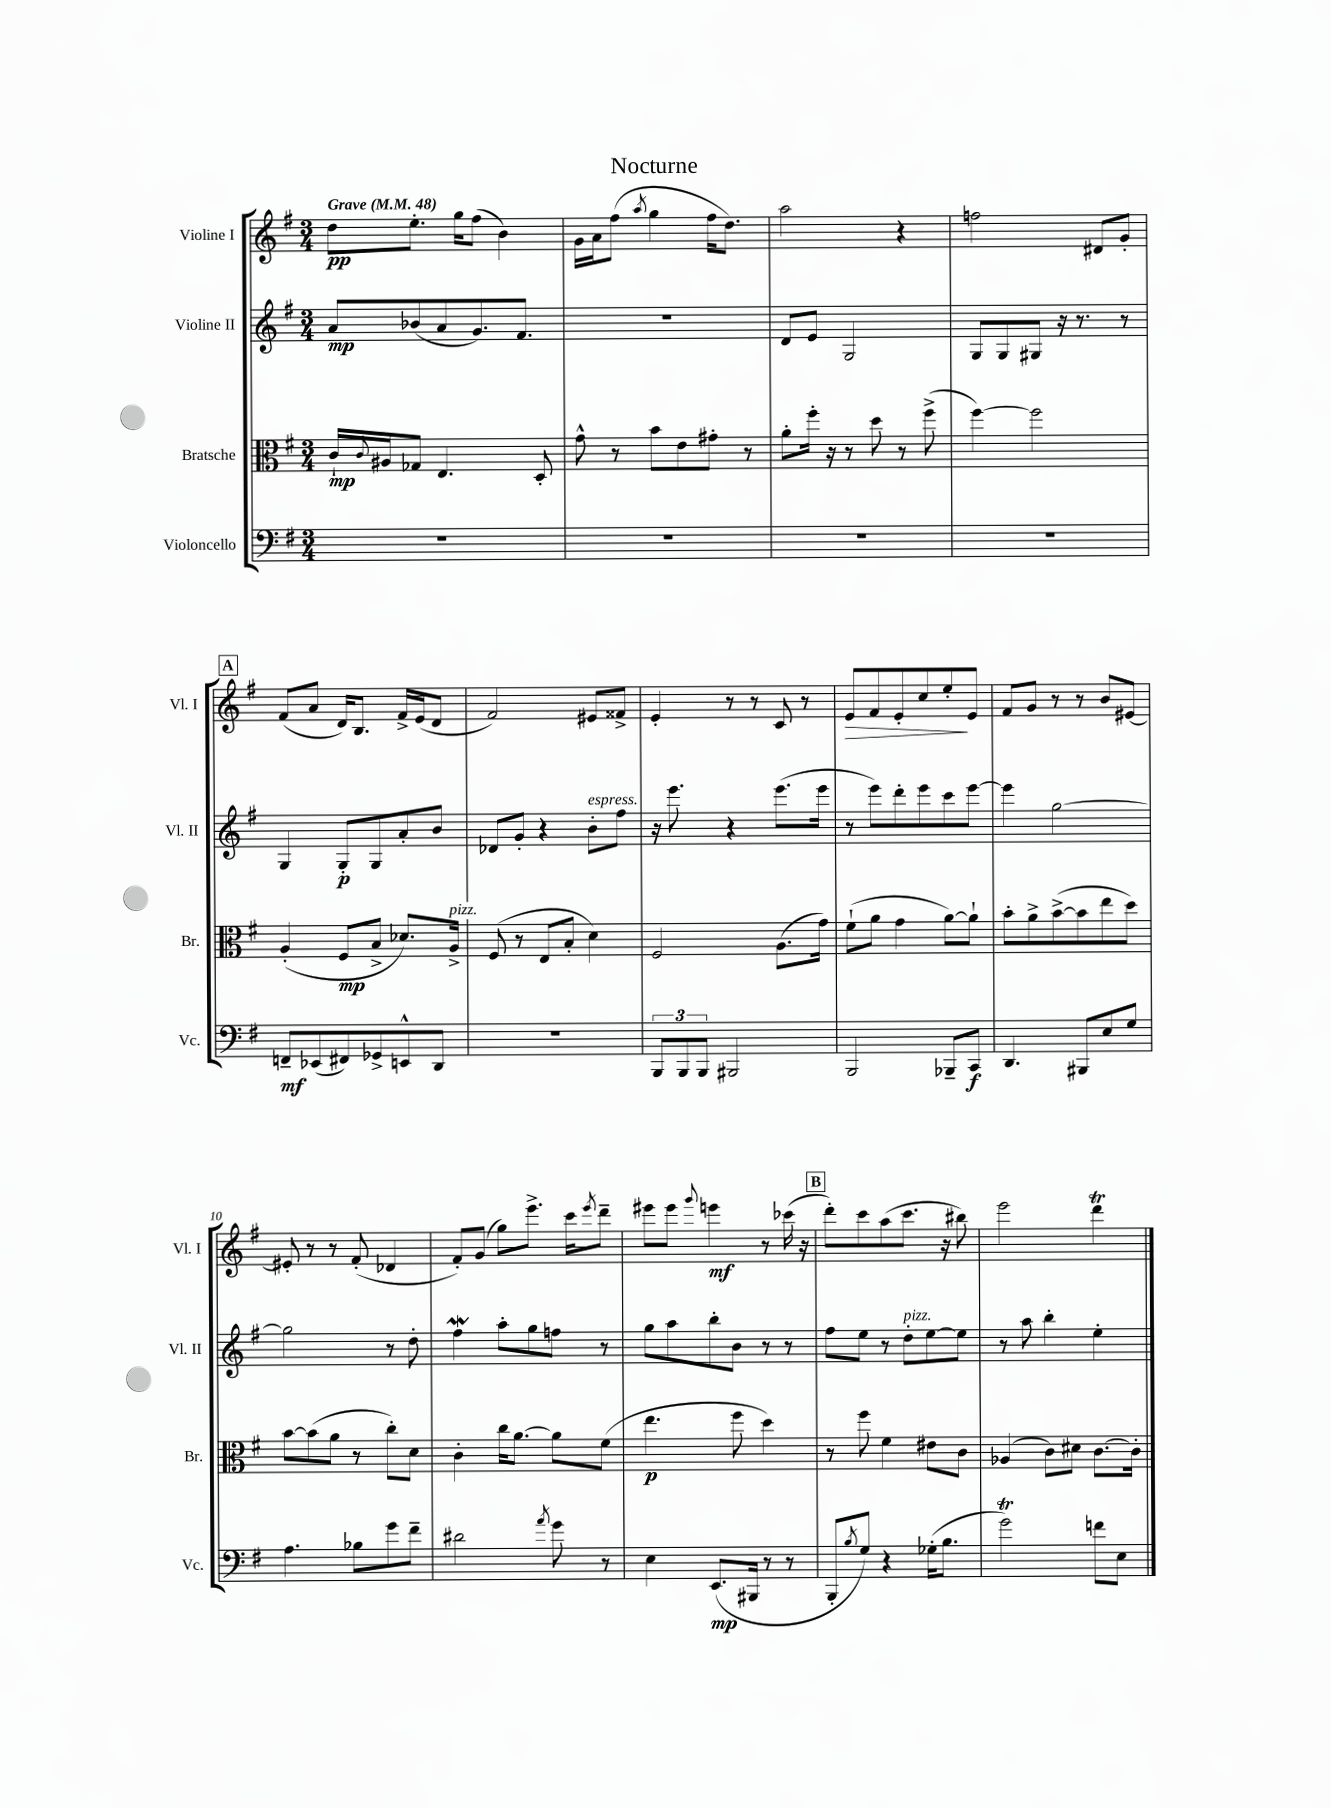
\header { title = "Nocturne" }
<<
\new StaffGroup <<
\new Staff = "s0" \with { instrumentName = "Violine I" shortInstrumentName = "Vl. I" } {
    \clef treble \key g \major \numericTimeSignature \time 3/4 \tempo "Grave" 4 = 48
    d''8\pp e''8.-. g''16 fis''8( b'4) |
    g'16 a'16 fis''8( \acciaccatura { a''8 } g''4 fis''16 d''8.) |
    a''2 r4 |
    f''2 dis'8 g'8-. |
    \mark \markup { \box "A" } fis'8( a'8 d'16) b8. fis'16-> e'16( d'8 |
    fis'2) eis'8 fisis'8-> |
    e'4-. r8 r8 c'8 r8 |
    e'8\> fis'8 e'8-. c''8 e''8-.\! e'8 |
    fis'8 g'8 r8 r8 b'8 eis'8~ |
    eis'8-. r8 r8 fis'8-.( des'4 |
    fis'8-.) g'8( g''8) e'''8.-> c'''16 \acciaccatura { e'''8 } d'''8-- |
    eis'''8 eis'''8 \appoggiatura { g'''8 } e'''4\mf r8 ces'''16( r16 |
    \mark \markup { \box "B" } d'''8-.) c'''8 a''8( c'''8. r16 bis''8) |
    e'''2 d'''4\trill \bar "|." |
}
\new Staff = "s1" \with { instrumentName = "Violine II" shortInstrumentName = "Vl. II" } {
    \clef treble \key g \major \numericTimeSignature \time 3/4
    a'8\mp bes'8( a'8 g'8.) fis'8. |
    R2. |
    d'8 e'8 g2 |
    g8 g8 gis8 r16 r8. r8 |
    \mark \markup { \box "A" } g4 g8-.\p g8 a'8-. b'8 |
    des'8 g'8-. r4 b'8-.^\markup { \italic "espress." } fis''8 |
    r16 e'''8. r4 e'''8.( e'''16 |
    r8 e'''8) d'''8-. e'''8 c'''8 e'''8~ |
    e'''4 g''2~ |
    g''2 r8 d''8-. |
    fis''4\mordent a''8-. g''8 f''8 r8 |
    g''8 a''8 b''8-. b'8 r8 r8 |
    \mark \markup { \box "B" } fis''8 e''8 r8 d''8-.^\markup { \italic "pizz." } e''8~ e''8 |
    r8 a''8 b''4-. e''4-. \bar "|." |
}
\new Staff = "s2" \with { instrumentName = "Bratsche" shortInstrumentName = "Br." } {
    \clef alto \key g \major \numericTimeSignature \time 3/4
    c'16-!\mp \appoggiatura { c'8 } ais16 ges8 e4. d8-. |
    g'8-^ r8 b'8 e'8 gis'8-. r8 |
    a'8-. fis''16-. r16 r8 d''8 r8 fis''8->( |
    fis''4~) fis''2 |
    \mark \markup { \box "A" } a4-.( fis8\mp b8-> des'8.) a16->^\markup { \italic "pizz." } |
    fis8( r8 e8 b8-. d'4) |
    fis2 a8.( g'16) |
    fis'8-!( a'8 g'4 a'8~) a'8-! |
    b'8-. a'8-> b'8~->( b'8 e''8 d''8) |
    b'8~ b'8( a'8 r8 c''8-.) d'8 |
    c'4-. c''16 a'8.~ a'8 fis'8( |
    e''4.\p fis''8 d''4) |
    \mark \markup { \box "B" } r8 fis''8 fis'4 eis'8 c'8 |
    aes4( c'8) dis'8 c'8.~ c'16-. \bar "|." |
}
\new Staff = "s3" \with { instrumentName = "Violoncello" shortInstrumentName = "Vc." } {
    \clef bass \key g \major \numericTimeSignature \time 3/4
    R2. |
    R2. |
    R2. |
    R2. |
    \mark \markup { \box "A" } f,8--\mf ees,8( fis,8) ges,8-> e,8-^ d,8 |
    r2. |
    \tuplet 3/2 { b,,8 b,,8 b,,8 } bis,,2 |
    b,,2 bes,,8-- c,8\f |
    d,4. bis,,8 e8 g8 |
    a4. bes8 g'8 fis'8-- |
    dis'2 \acciaccatura { a'8 } g'8 r8 |
    e4 e,8.\mp( bis,,16 r8 r8 |
    \mark \markup { \box "B" } b,,8-. \acciaccatura { b8 } g8) r4 ges16-.( b8. |
    g'2\trill) f'8 e8 \bar "|." |
}
>>
>>
